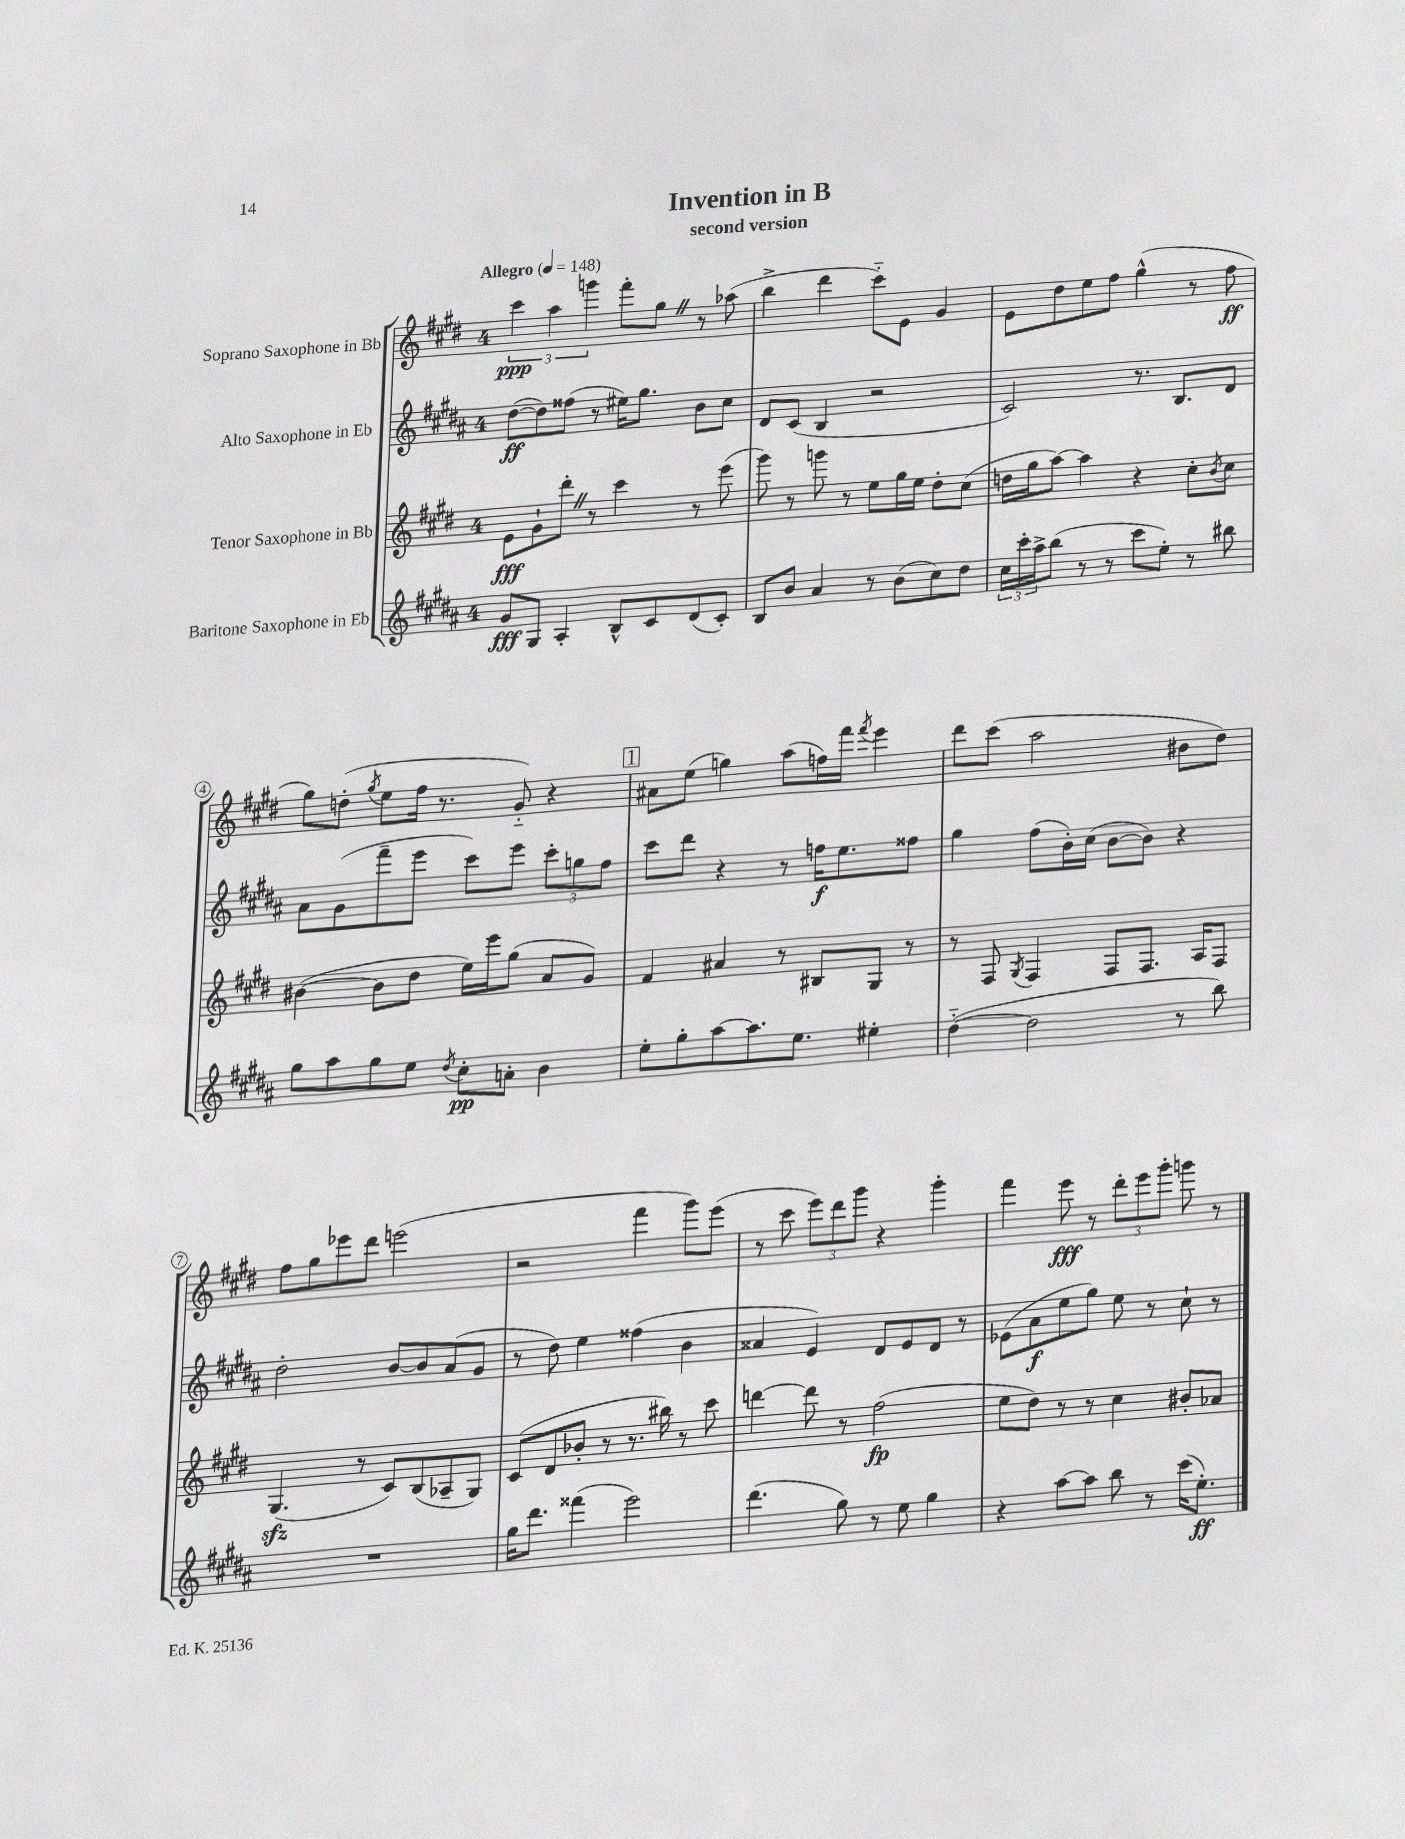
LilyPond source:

\header { title = "Invention in B" subtitle = "second version" }
<<
\new StaffGroup <<
\new Staff = "s0" \with { instrumentName = "Soprano Saxophone in Bb" } {
    \clef treble \key e \major \once \override Staff.TimeSignature.style = #'single-digit \time 4/4 \tempo "Allegro" 4 = 148
    \tuplet 3/2 { cis'''4\ppp a''4 g'''4 } fis'''8-. gis''8 \once \override BreathingSign.text = \markup { \musicglyph "scripts.caesura.straight" } \breathe r8 aes''8( |
    b''4-> dis'''4 cis'''8-_) e'8 gis'4 |
    e'8 dis''8 e''8 fis''8 gis''4-^( r8 fis''8\ff |
    gis''8) d''8-.( \acciaccatura { gis''8 } e''8 fis''16 r8. gis'8-_) r4 |
    \mark \markup { \box "1" } ais'8 e''8( g''4) a''8( f''16) fis'''16 \acciaccatura { fis'''8 } e'''4 |
    dis'''8 cis'''8( a''2 bis'8 dis''8) |
    fis''8 gis''8 ees'''8 dis'''8 e'''2( |
    r2 fis'''4 gis'''8) e'''8( |
    r8 cis'''8 \tuplet 3/2 { e'''8) dis'''8 gis'''8 } r4 gis'''4-. |
    fis'''4 e'''8\fff r8 \tuplet 3/2 { dis'''8-. e'''8 gis'''8-. } g'''8 r8 \bar "|." |
}
\new Staff = "s1" \with { instrumentName = "Alto Saxophone in Eb" } {
    \clef treble \key b \major \once \override Staff.TimeSignature.style = #'single-digit \time 4/4
    dis''8~\ff( dis''8) fisis''8( r8 eis''16) gis''8. b'8 cis''8 |
    dis'8 cis'8( b4 r2 |
    cis'2) r8. b8. dis'8 |
    ais'8 gis'8( fis'''8-- e'''8 cis'''8) e'''8 \tuplet 3/2 { cis'''8-. g''8 fis''8 } |
    \mark \markup { \box "1" } cis'''8 dis'''8 r4 r8 f''16\f e''8. fisis''8 |
    gis''4 fis''8( b'16-.) cis''16( b'8~ b'8) r4 |
    dis''2-. b'8~ b'8 ais'8( gis'8 |
    r8 dis''8) e''4 fisis''4( b'4 |
    aisis'4 e'4) dis'8 e'8 dis'8 r8 |
    ees'8( ais'8\f e''8 gis''8) e''8 r8 cis''8-! r8 \bar "|." |
}
\new Staff = "s2" \with { instrumentName = "Tenor Saxophone in Bb" } {
    \clef treble \key e \major \once \override Staff.TimeSignature.style = #'single-digit \time 4/4
    e'8\fff gis'8-! dis'''8-. \once \override BreathingSign.text = \markup { \musicglyph "scripts.caesura.straight" } \breathe r8 cis'''4 r8 e'''8( |
    gis'''8) r8 g'''8 r8 e''8 gis''16 e''16 dis''8-. cis''8( |
    d''16 gis''16 a''8~) a''4 r4 cis''8-. \acciaccatura { b'8 } cis''8 |
    bis'4~( bis'8 dis''8 e''16) e'''16 gis''8( a'8 gis'8) |
    \mark \markup { \box "1" } fis'4 ais'4 r8 bis8 gis8 r8 |
    r8 fis8 \acciaccatura { gis8 } fis4 fis8 fis8. a16 fis8 |
    gis4.\sfz( r8 cis'8) b8( aes8-- gis8) |
    cis'8( dis'8 bes'8-. r8 r8. bis''16) r8 cis'''8 |
    d'''4~ d'''8 r8 fis''2\fp( |
    e''8 dis''8) r8 r8 cis''4 bis'8-. aes'8 \bar "|." |
}
\new Staff = "s3" \with { instrumentName = "Baritone Saxophone in Eb" } {
    \clef treble \key b \major \once \override Staff.TimeSignature.style = #'single-digit \time 4/4
    gis'8\fff gis8 ais4-. b8-^ cis'8 dis'8( cis'8-.) |
    b8 b'8 ais'4 r8 b'8( cis''8) dis''8 |
    \tuplet 3/2 { cis''16 cis'''16-. ais''16-> } b''8( r8 r8 cis'''8 e''8-.) r8 bis''8 |
    gis''8 ais''8 gis''8 e''8 \acciaccatura { dis''8 } cis''8-.\pp a'8-. b'4 |
    \mark \markup { \box "1" } e''8-. gis''8-. ais''8~ ais''8. e''8. eis''4-. |
    dis''4~-_( dis''2 r8 b''8) |
    R1 |
    gis''16 dis'''8. fisis'''4( e'''2) |
    dis'''4.( gis''8) r8 e''8 gis''4 |
    r4 ais''8~ ais''8 b''8 r8 cis'''16( e''8.-.\ff) \bar "|." |
}
>>
>>
\layout { \context { \Score \override BarNumber.stencil = #(make-stencil-circler 0.1 0.3 ly:text-interface::print) } }
